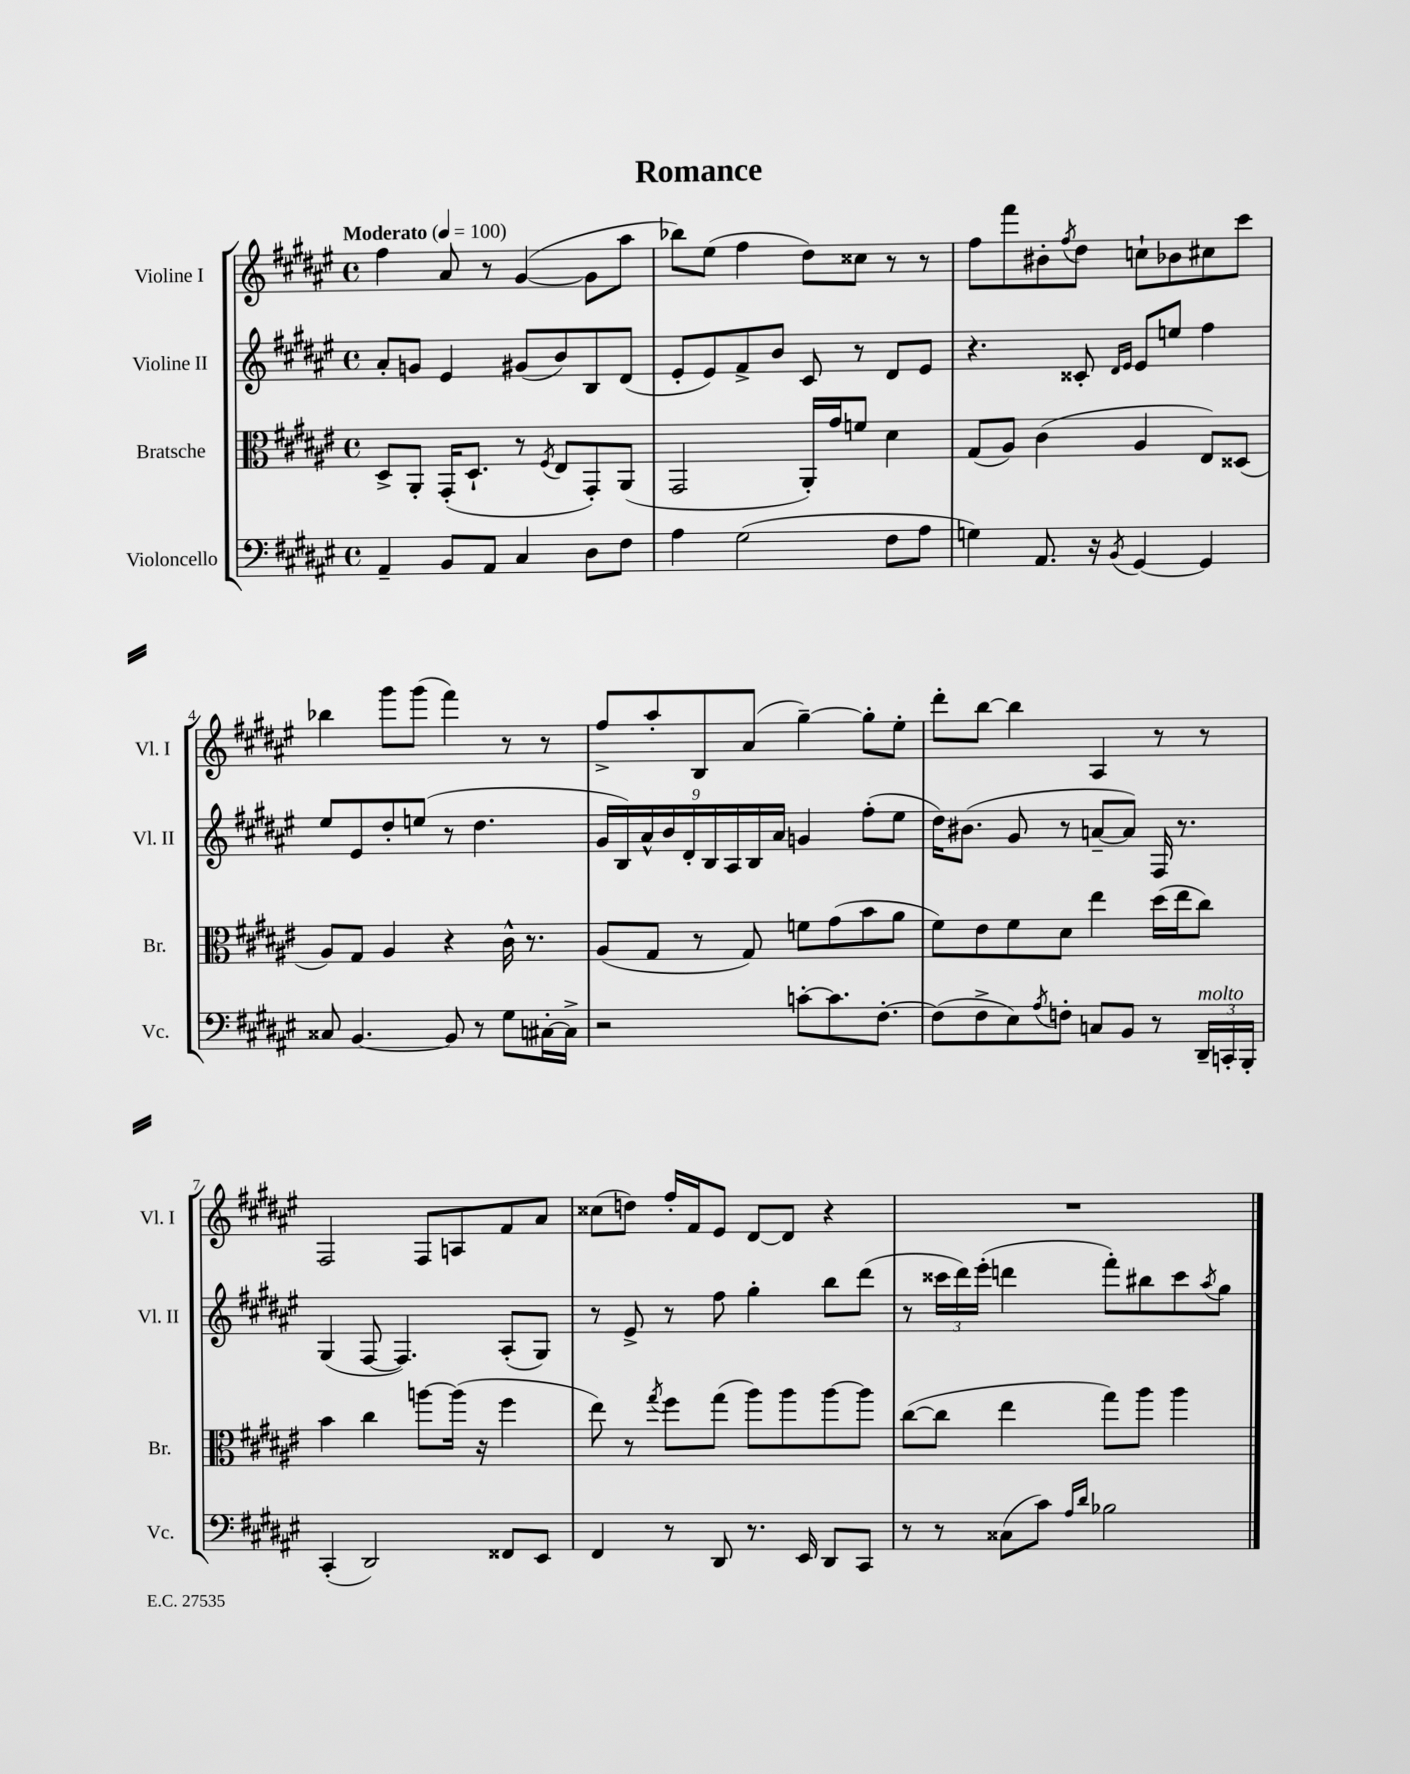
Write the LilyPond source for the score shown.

\header { title = "Romance" }
<<
\new StaffGroup <<
\new Staff = "s0" \with { instrumentName = "Violine I" shortInstrumentName = "Vl. I" } {
    \clef treble \key fis \major \defaultTimeSignature \time 4/4 \tempo "Moderato" 4 = 100
    fis''4 ais'8 r8 gis'4~( gis'8 ais''8 |
    bes''8) eis''8( fis''4 dis''8) cisis''8 r8 r8 |
    fis''8 fis'''8 bis'8-. \acciaccatura { fis''8 } dis''8 c''8-! bes'8 cis''8 cis'''8 |
    bes''4 gis'''8 gis'''8( fis'''4) r8 r8 |
    fis''8-> ais''8-. b8 ais'8( gis''4~--) gis''8-. eis''8-. |
    dis'''8-. b''8~ b''4 ais4 r8 r8 |
    fis2 fis8 a8 fis'8 ais'8 |
    cisis''8( d''8) fis''16-. fis'16 eis'8 dis'8~ dis'8 r4 |
    R1 \bar "|." |
}
\new Staff = "s1" \with { instrumentName = "Violine II" shortInstrumentName = "Vl. II" } {
    \clef treble \key fis \major \defaultTimeSignature \time 4/4
    ais'8-. g'8 eis'4 gis'8( b'8) b8 dis'8( |
    eis'8-. eis'8) fis'8-> b'8 cis'8 r8 dis'8 eis'8 |
    r4. cisis'8-. \grace { dis'16 eis'16 } eis'8 e''8 fis''4 |
    eis''8 eis'8 dis''8-. e''8( r8 dis''4. |
    \tuplet 9/8 { gis'16 b16) ais'16-^ b'16 dis'16-. b16 ais16 b16 ais'16 } g'4 fis''8-.( eis''8 |
    dis''16) bis'8.( gis'8 r8 a'8~-- a'8) fis16 r8. |
    gis4( fis8~ fis4.) ais8-.( gis8) |
    r8 eis'8-> r8 fis''8 gis''4-. b''8 dis'''8( |
    r8 \tuplet 3/2 { cisis'''16 dis'''16) eis'''16-.( } d'''4 fis'''8-.) bis''8 cisis'''8 \acciaccatura { ais''8 } gis''8 \bar "|." |
}
\new Staff = "s2" \with { instrumentName = "Bratsche" shortInstrumentName = "Br." } {
    \clef alto \key fis \major \defaultTimeSignature \time 4/4
    dis8-> ais,8-. gis,16-.( dis8.-! r8 \acciaccatura { fis8 } eis8 gis,8-.) ais,8( |
    gis,2 ais,16-.) gis'16 f'8 dis'4 |
    gis8( ais8) cis'4( ais4 eis8) disis8( |
    ais8) gis8 ais4 r4 cis'16-^ r8. |
    ais8( gis8 r8 gis8) f'8 gis'8( b'8 ais'8 |
    fis'8) eis'8 fis'8 dis'8 eis''4 dis''16( eis''16 cis''8) |
    b'4 cis''4 a''8~ a''16( r16 fis''4 |
    eis''8) r8 \acciaccatura { gis''8 } fis''8 gis''8( ais''8) ais''8 ais''8~ ais''8 |
    cis''8~( cis''8 eis''4 gis''8) ais''8 ais''4 \bar "|." |
}
\new Staff = "s3" \with { instrumentName = "Violoncello" shortInstrumentName = "Vc." } {
    \clef bass \key fis \major \defaultTimeSignature \time 4/4
    ais,4-- b,8 ais,8 cis4 dis8 fis8 |
    ais4 gis2( fis8 ais8 |
    g4) ais,8. r16 \acciaccatura { b,8 } gis,4~ gis,4 |
    cisis8 b,4.~ b,8 r8 gis8 cis16~-. cis16-> |
    r2 c'8~-. c'8. fis8.~-. |
    fis8( fis8-> eis8) \acciaccatura { ais8 } f8-. c8 b,8 r8 \tuplet 3/2 { dis,16--^\markup { \italic "molto" } c,16-. b,,16-. } |
    cis,4-.( dis,2) fisis,8 eis,8 |
    fis,4 r8 dis,8 r8. eis,16 dis,8 cis,8 |
    r8 r8 cisis8( cis'8) \grace { ais16 dis'16 } bes2 \bar "|." |
}
>>
>>
